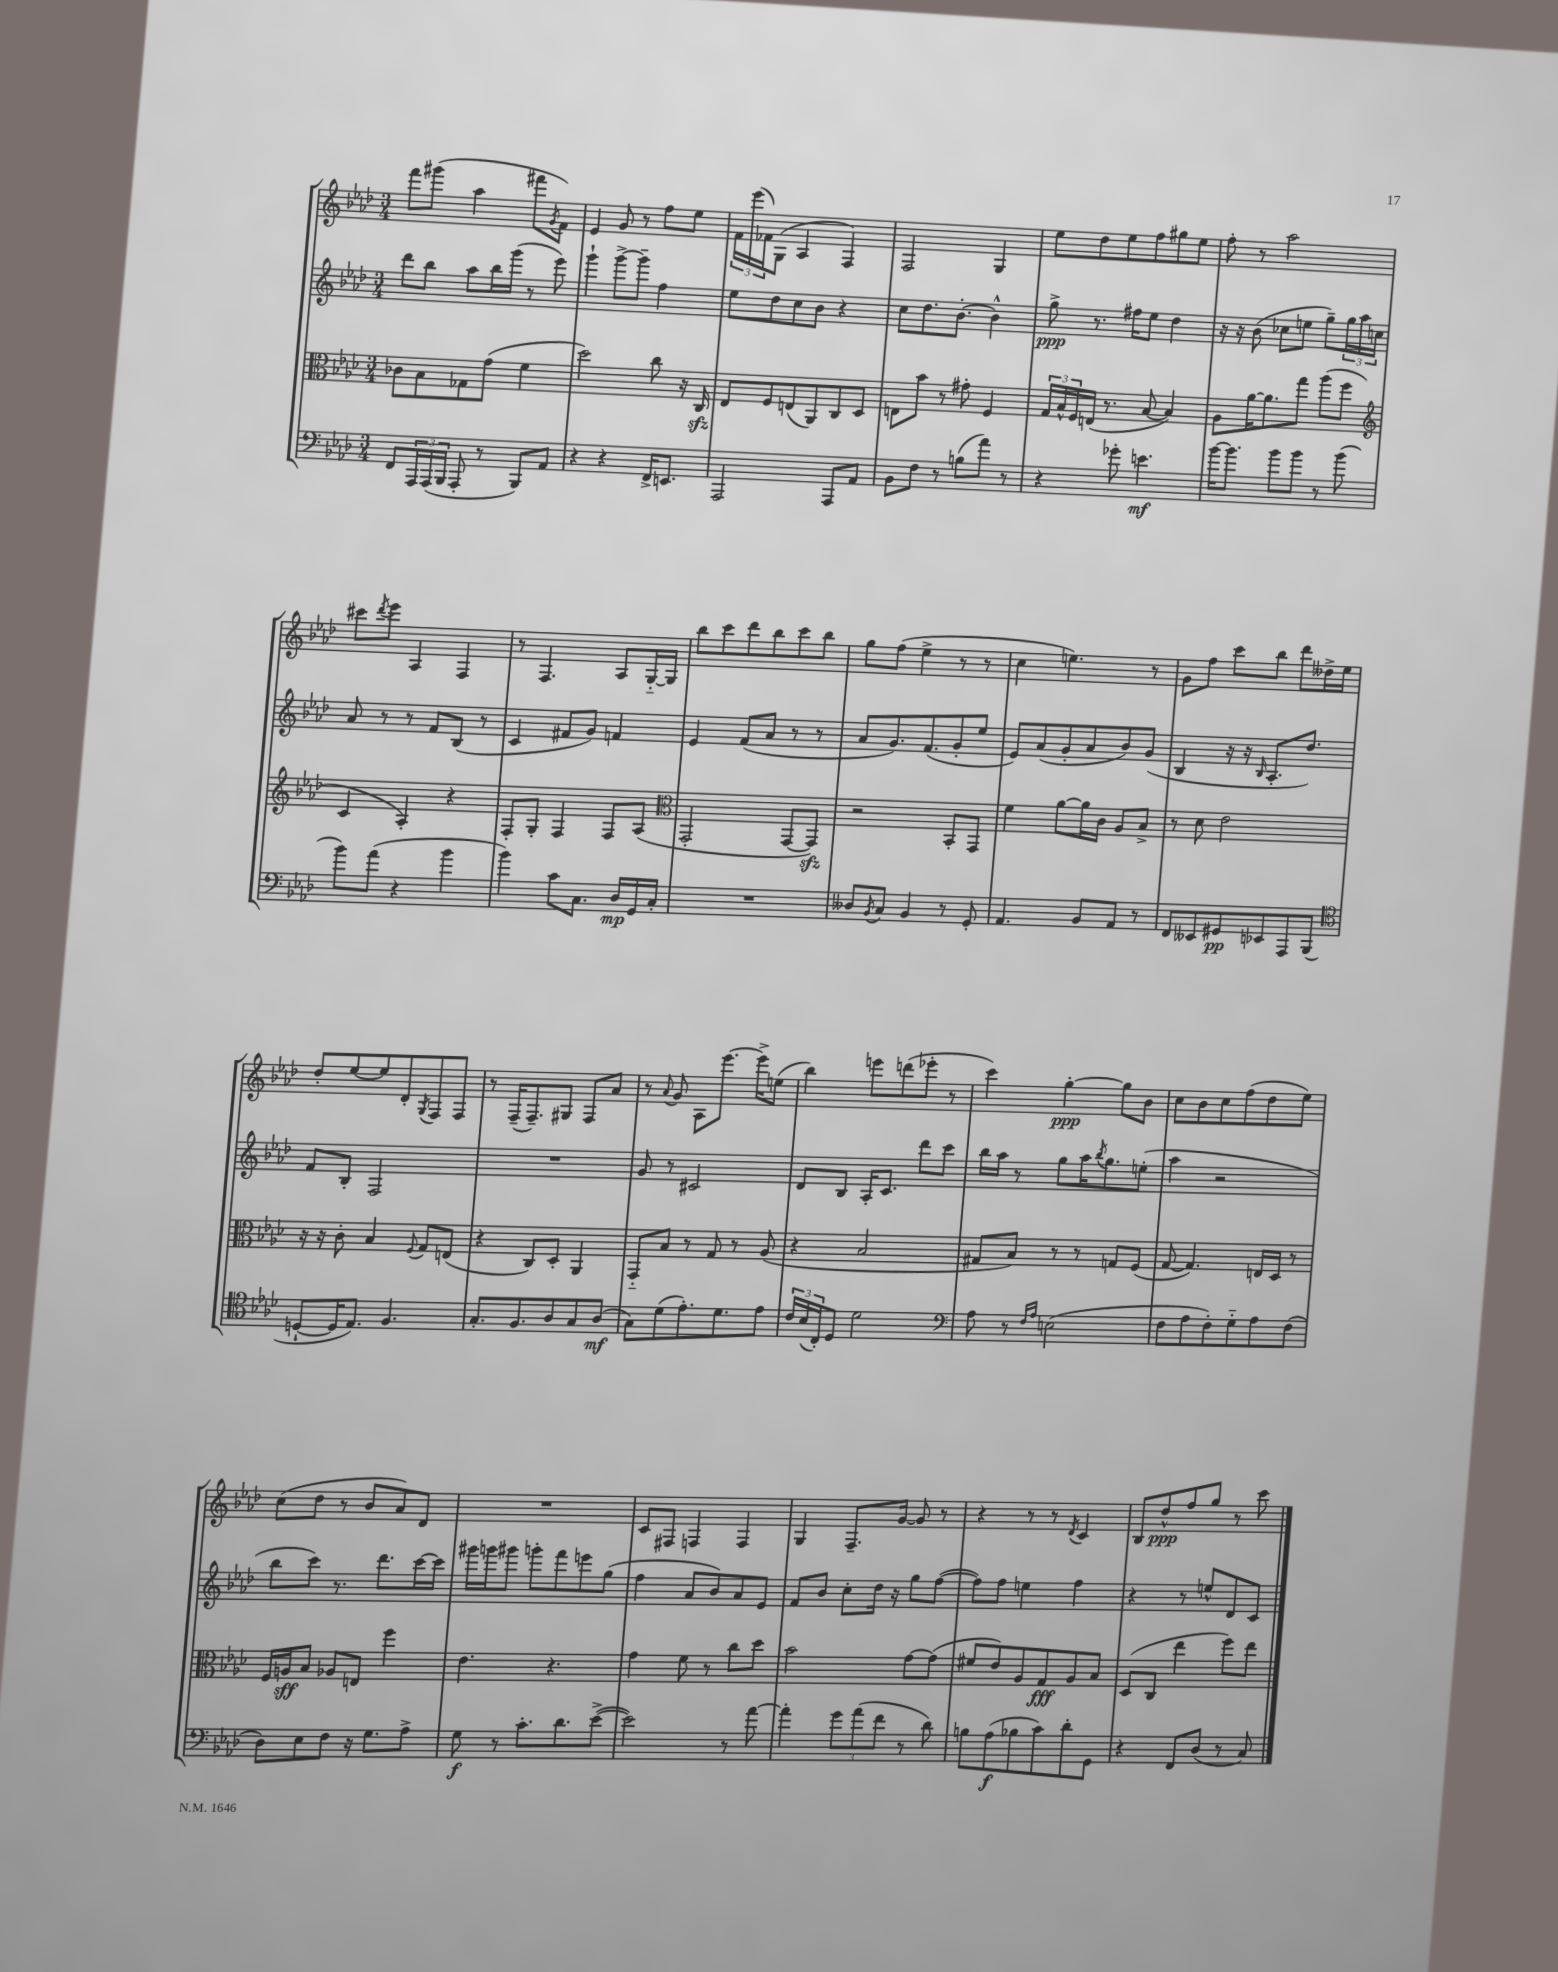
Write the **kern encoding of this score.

**kern	**kern	**kern	**kern
*staff4	*staff3	*staff2	*staff1
*clefF4	*clefC3	*clefG2	*clefG2
*k[b-e-a-d-]	*k[b-e-a-d-]	*k[b-e-a-d-]	*k[b-e-a-d-]
*M3/4	*M3/4	*M3/4	*M3/4
8FF	8c-	8ddd-	8fff
24AAA-	8B-	8bb-	(8ggg#
(24AAA-	.	.	.
24BBB-	.	.	.
8AAA-'	8G-	8aa-	4aa-
8r	(8g	16bb-	.
.	.	(16ggg	.
8BBB-)	4f	8r	8fff#
.	.	.	8qg
8AA-	.	8eee-)	8f)
=	=	=	=
4r	2dd-)	4ggg`	4e-
4r	.	[8ggg^	8g
.	.	8ggg~]	8r
16FF^	8cc	4ff	8ff
8.EE	.	.	.
.	16r	.	8ee-
.	16C	.	.
=	=	=	=
2AAA-	8E-	8ee-	24f
.	.	.	(24eee-
.	.	.	24f-)
.	8F	8dd-	(8G
.	(8E	8cc	4A-
.	8AA-)	8b-	.
8AAA-	8C	4r	4F)
8AA-	8D-	.	.
=	=	=	=
8BB-	8E	8cc	2F
8F	8b-	8.dd-	.
8r	8r	.	.
.	.	[8.b-'	.
(8B	8g#'	.	.
8a-)	4F	4b-^^]	4G
8r	.	.	.
=	=	=	=
4r	24G	8gg^	8ee-
.	24B-^^	.	.
.	24F	.	.
.	(16E	8.r	8dd-
.	8.r	.	.
8g-'	.	.	8ee-
.	.	16ff#	.
4.e	[8B-	8ee-	8ff
.	4B-])	4dd-	8gg#
.	.	.	8ee-
=	=	=	=
[16b-	8A-	16r	8ff'
8.b-]	.	16r	.
.	[16a-	(8b-	8r
.	8.a-]	.	.
8b-	.	8cc-	2aa-
8b-	8gg	8ee	.
8r	(8aa-	8gg~)	.
(8b-	8ff	24gg	.
.	.	24aa-	.
.	.	24cc	.
=	=	=	=
*	*clefG2	*	*
8b-)	4c	8a-	8ccc#
.	.	.	8qddd-
(8a-	.	8r	8eee-
4r	4A-')	8r	4A-
.	.	8f	.
4b-	4r	(8B-	4F
.	.	8r	.
=	=	=	=
4b-)	8F'	4c	8r
.	8G'	.	4.F
8c	4F	8f#	.
8.C	.	8g)	.
.	8F	4f	8A-
16D-	.	.	.
16GG	(8A-	.	[16G'~
16C'	.	.	16G]
=	=	=	=
*	*clefC3	*	*
2.r	2GG'	4e-	8bb-
.	.	.	8ccc
.	.	(8f	8ddd-
.	.	8a-	8bb-
.	[8GG	8r	8ccc
.	8GG])	8r	8bb-
=	=	=	=
8D--	2r	8a-	8gg
8qBB-	.	.	.
8C	.	8.g)	(8ff
4BB-	.	.	4ee-^
.	.	(8.f	.
8r	8BB-'	8g'	8r
8GG'	8GG	8ee-	8r
=	=	=	=
4.AA-	4f	8e-)	4cc
.	.	(8a-	.
.	[8a-	8g'	4.ee)
8BB-	16a-]	8a-	.
.	16c	.	.
8AA-	8A-	8b-)	.
8r	8B-^	(8g	8r
=	=	=	=
8FF	8r	4B-	8g
8EE--	8d-	.	8ff
8GG#	2e-	16r	8ccc
.	.	16r	.
.	.	16qqB-	.
8EE-	.	8.A-'	8bb-
8AAA-	.	.	8ddd-
.	.	8.dd-)	.
(8BBB-	.	.	16dd--^
.	.	.	16ee-
=	=	=	=
*clefC4	*	*	*
[8D`	16r	8f	8dd-'
.	16r	.	.
16D]	8c'	8B-'	[8ee-
8.E-)	.	.	.
.	4B-	2F	8ee-]
4.F	.	.	8d-'
.	8qqF	.	8qG
.	8G	.	8F
.	(8E	.	8F
=	=	=	=
8.G'	4r	2.r	8r
.	.	.	(16F~
8.F	.	.	8.F~)
.	8C)	.	.
8A-	8D-'	.	8G#
8G	4AA-	.	8F
(8A-	.	.	8a-
=	=	=	=
8G)	8GG'~	8g	8r
.	.	.	8qqa-
(8d-	8B-	8r	8g
8.e-')	8r	2c#	8A-
.	8G	.	[8.eee-
8.d-	.	.	.
.	8r	.	.
.	.	.	16eee-^]
8e-	(8A-	.	(8ee
=	=	=	=
24c	4r	8d-	4bb-)
(24B-	.	.	.
24C')	.	.	.
8D-	.	8B-	.
2d-	2B-	16A-'	8eee
.	.	8.c	.
.	.	.	(8ddd
.	.	8ddd-	8eee-'
.	.	8ccc	8r
=	=	=	=
*clefF4	*	*	*
8A-	8G#	16bb-	4ccc)
.	.	16aa-	.
8r	8B-)	8r	.
16qqF	.	.	.
16qqA-	.	.	.
(2E	8r	8gg	[4gg'
.	8r	16aa-	.
.	.	8qbb-	.
.	.	8.gg	.
.	8G	.	8gg]
.	(8F	(8ee'	8b-
=	=	=	=
8F	[8G	4aa-	8cc
8A-	4.G])	.	8b-
8F')	.	2r	8cc
8G'~	.	.	(8ff
8A-	16E	.	8dd-
.	16D-	.	.
(8F	8r	.	8ee-)
=	=	=	=
8D-)	16F	8bb-	(8cc
.	16A	.	.
8E-	8B-	8ccc)	8dd-
8F	8A-	8.r	8r
16r	8E	.	8b-
8.G	.	8.ddd-	.
.	4ff	.	8a-)
8A-^	.	[16ccc	8d-
.	.	16ccc]	.
=	=	=	=
8G	4.e-	16ggg#	2.r
.	.	16ggg	.
8r	.	8ggg#	.
8.c'	.	8ggg'	.
.	4.r	8fff	.
8.d-	.	.	.
.	.	8eee	.
([8e-^	.	(8gg	.
=	=	=	=
2e-])	4g	4ff	8c
.	.	.	8F#
.	8f	8a-	4F
.	8r	8b-)	.
8r	8cc	8a-	4F
[8a-	8dd-	8e-	.
=	=	=	=
4a-']	2b-	8f	4G
.	.	8b-	.
12g	.	8cc'	8.F~
(12a-	.	.	.
.	.	16dd-	.
12f	.	.	.
.	.	16r	[16g
8r	[8g	8gg	8g]
8d-)	(8g]	([8ff	8r
=	=	=	=
8B	8f#	8ff])	4r
(8A-	8e-)	8ff	.
8B-	8A-	4ee	8r
8c)	8G	.	8r
.	.	.	8qd-
8d-'	8A-	4ff	4c
8GG	8B-	.	.
=	=	=	=
4r	(8D-	4r	8B-
.	8C	.	8dd-^^
8FF	4ee-	8r	8ff
(8D-	.	8ee^^	8gg
8r	8ff)	8d-	8r
8C)	8ee-	8c	8ccc
==	==	==	==
*-	*-	*-	*-
